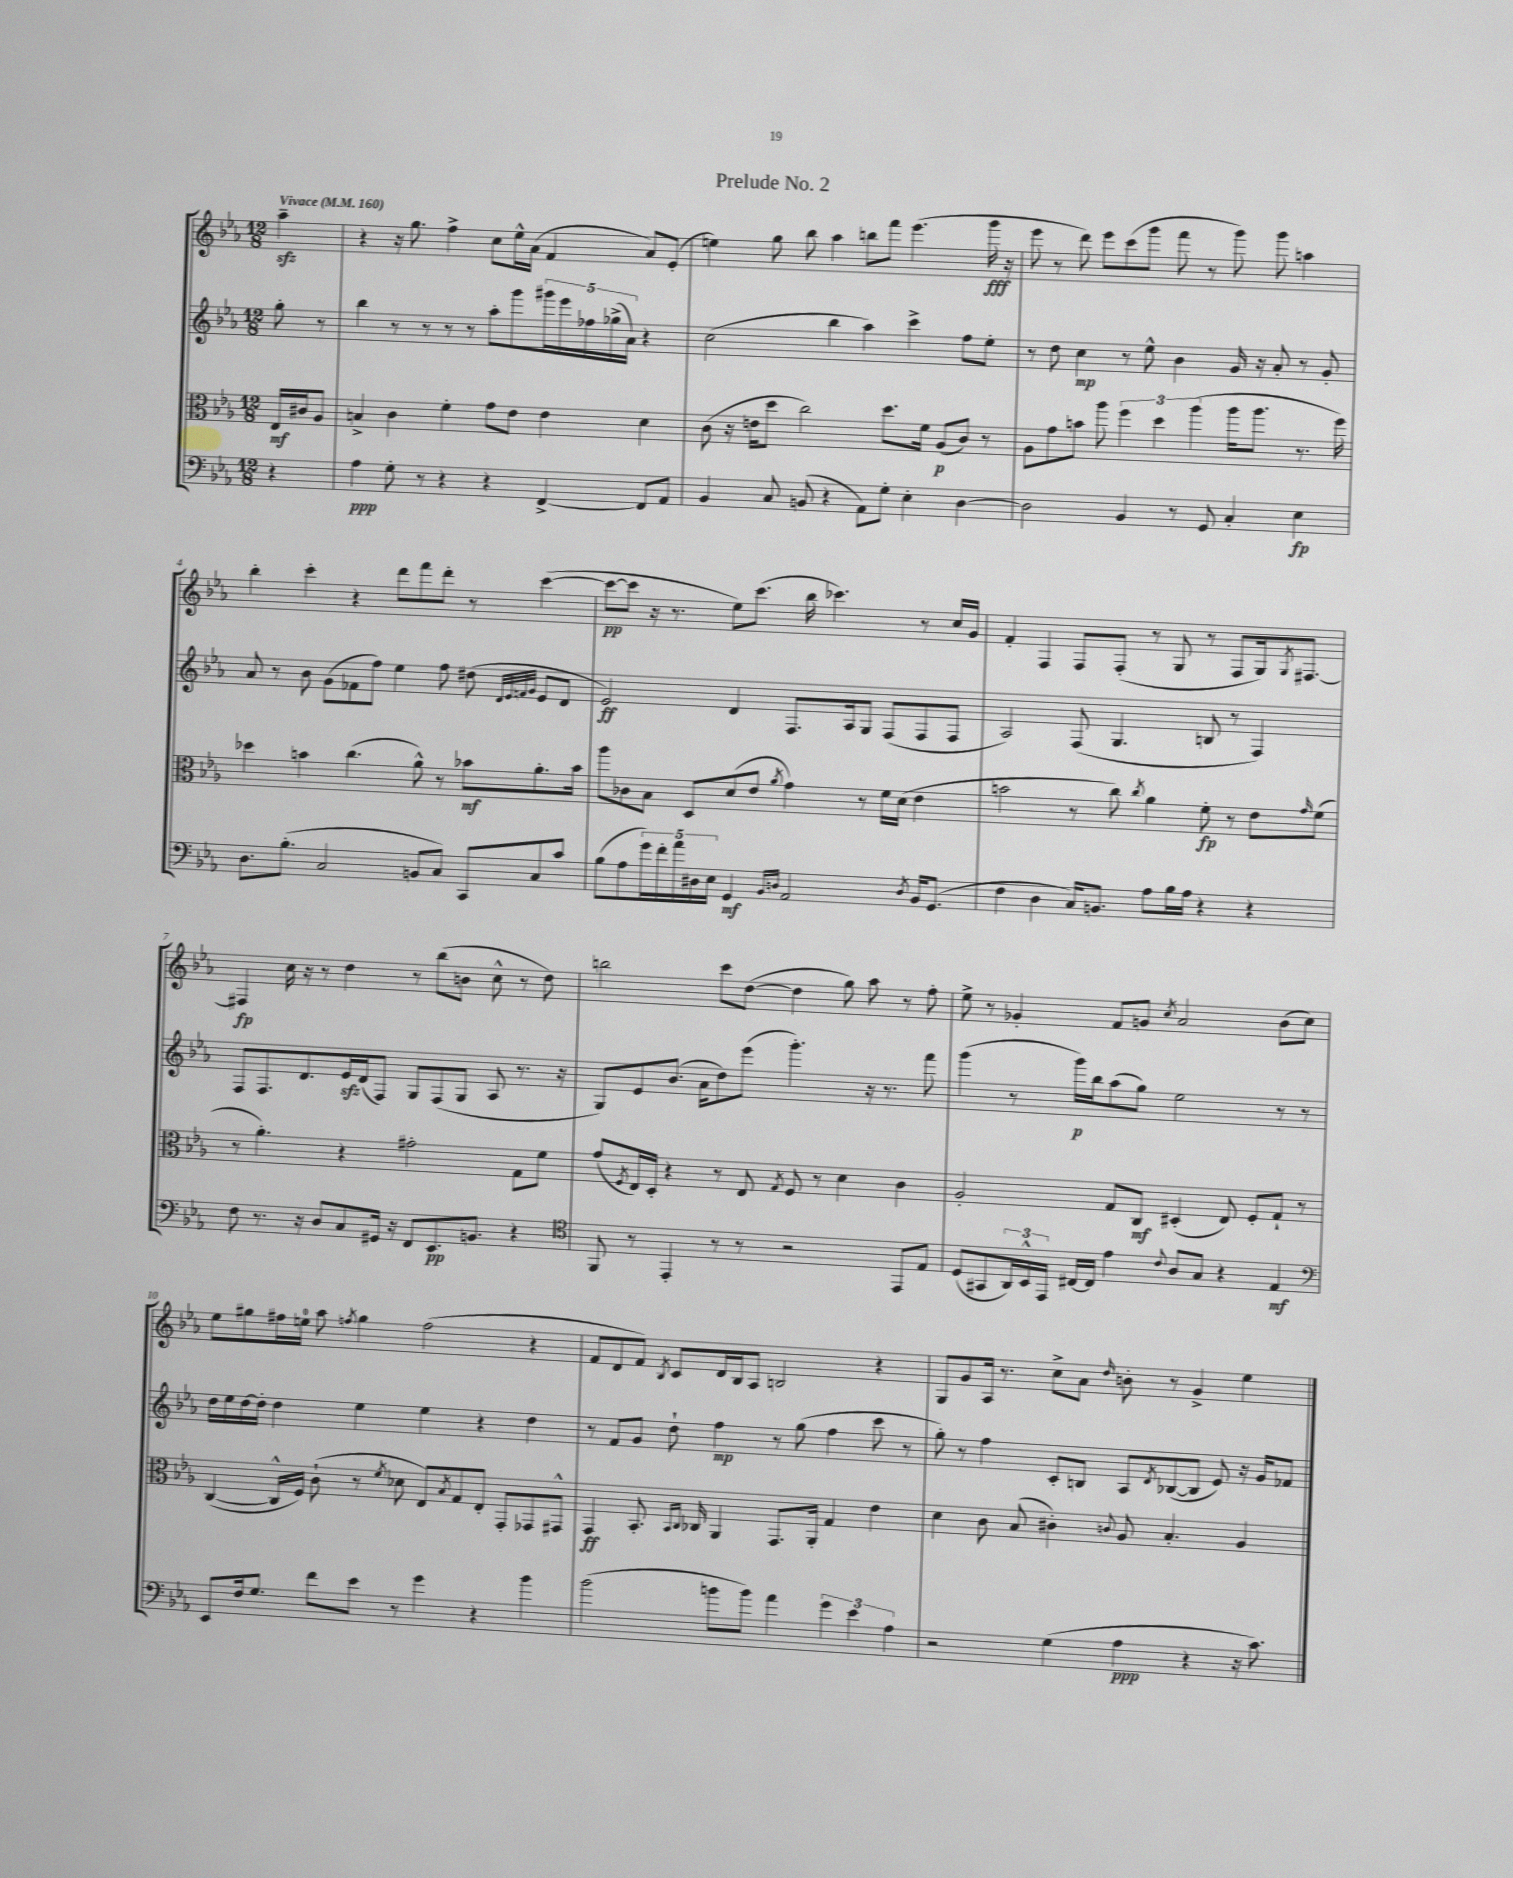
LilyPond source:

\header { title = "Prelude No. 2" }
<<
\new StaffGroup <<
\new Staff = "s0" {
    \clef treble \key ees \major \numericTimeSignature \time 12/8 \partial 4 \tempo "Vivace" 4 = 160
    aes''4--\sfz |
    r4 r16 g''8. f''4-> c''8 ees''16-^ aes'16( f'4 aes'8) ees'8-.( |
    e''4) g''8 bes''8 aes''4 b''8 f'''8 ees'''4.( g'''16\fff r16 |
    ees'''8 r8 d'''8) ees'''8 c'''8( g'''8 f'''8 r8 g'''8) g'''8 a''4 |
    bes''4-. c'''4-. r4 d'''8 f'''8 d'''8-. r8 c'''4~( |
    c'''8~\pp c'''8 r16 r8. ees''8) c'''8.( bes''16 ces'''4.) r8 c''16 g'16 |
    f'4-. f4 f8 f8-.( r8 g8 r8 f8 g16) \acciaccatura { g8 } fis8.~ |
    fis4\fp c''16 r16 r8 d''4 r8 bes''8( b'8 c''8-^ r8 d''8) |
    b''2 c'''8 d''8~( d''4 g''8) aes''8 r8 f''8-. |
    ees''8-> r8 ges'4-. f'8 g'8 \acciaccatura { c''8 } aes'2 bes'8( c''8) |
    ees''8 gis''8 fis''16 e''16-0 aes''8 \acciaccatura { f''8 } gis''4 f''2( r4 |
    f'8 d'8 f'8) \acciaccatura { bes8 } c'8 d'16 bes16 aes8 b2 r4 |
    g8 g'8 aes16 r8. c''8-> aes'8 \grace { d''16 } b'8-. r8 g'4-> ees''4 \bar "|." |
}
\new Staff = "s1" {
    \clef treble \key ees \major \numericTimeSignature \time 12/8 \partial 4
    g''8-. r8 |
    bes''4 r8 r8 r8 r8 aes''8-. g'''8 \tuplet 5/4 { gis'''16 ees'''16 fes''16 ges''16->( aes'16) } r4 |
    c''2( bes''4 aes''4) c'''4-> f''8 ees''8-. |
    r8 d''8 c''4\mp r8 ees''8-^ bes'4 g'16 r16 aes'8-. r8 g'8-. |
    aes'8 r8 bes'8 g'8( fes'8 f''8) ees''4 f''8 dis''8( \grace { d'32 ees'32 f'32 g'32 } ees'8 d'8 |
    ees'2\ff) d'4 f8. aes16 g8 f8( f8 f8 |
    aes2) f8( g4. b8 r8 f4) |
    f8 f8. d'8. ees'16\sfz d'16( f8) g8 f8( g8 aes8 r8. r16 |
    g8) ees'8 bes'8.( aes'16 d''8) ees'''8( g'''4.-.) r16 r8. f'''8 |
    g'''4( r8 g'''16\p) bes''16 aes''8( g''8) ees''2 r8 r8 |
    d''16 ees''16 d''16~ d''16-. d''4 ees''4 ees''4 r4 d''4 |
    r8 f'8 g'8 d''8-! f''4\mp r8 g''8( f''4 c'''8 r8 |
    g''8-.) r8 f''4 c'8-. b8 aes8 \acciaccatura { d'8 } bes8~( bes8 ees'8) r16 g'16 fes'8 \bar "|." |
}
\new Staff = "s2" {
    \clef alto \key ees \major \numericTimeSignature \time 12/8 \partial 4
    ees16\mf cis'16 aes8 |
    b4-> c'4 f'4-. g'8 ees'8 ees'4 d'4 |
    c'8( r16 e'16 d''8 c''2) d''8. f'16 aes8\p( c'8) r8 |
    aes8 g'8 b'8 aes''8 \tuplet 3/2 { f''4 d''4 aes''4( } aes''16 aes''8. r8. f''16) |
    des''4 b'4 c''4.( aes'8-^) r8 bes'8\mf aes'8.-. bes'16 |
    aes''8 ces'8 bes8 d8 d'8( ees'8 \acciaccatura { aes'8 } g'4) r8 f'16 d'16( ees'4 |
    b'2 r8 c''8) \acciaccatura { c''8 } aes'4 f'8-.\fp r8 ees'8 \grace { g'16 } f'8( |
    r8 aes'4.-.) r4 gis'2-. g8 f'8 |
    g'8( \acciaccatura { f8 } ees16) d16-. r4 r8 ees8 \acciaccatura { g8 } f8 r8 d'4 c'4 |
    aes2-. g8 c8\mf dis4-.( ees8) f8-. g8-! r8 |
    c4~( c16-^ f16) c'8-!( r8 \acciaccatura { f'8 } des'8 ees8) \acciaccatura { bes8 } g8 ees8-. g,8-. ges,8 gis,8-^ |
    g,4\ff bes,8.-. \grace { bes,16 c16 } ces16 aes,4 g,8. aes,16-. g4 ees'4 |
    d'4 c'8 bes8( cis'4-.) \appoggiatura { c'8 } aes8 bes4.-. aes4 \bar "|." |
}
\new Staff = "s3" {
    \clef bass \key ees \major \numericTimeSignature \time 12/8 \partial 4
    r4 |
    aes4\ppp g8-. r8 r4 r4 f,4~-> f,8 aes,8 |
    bes,4 c8 b,8( r4 aes,8) g8-. ees4-. d4~ |
    d2 bes,4 r8 g,8 c4-. ees4\fp |
    d8. bes8.-.( c2 b,8 c8) c,8 c8 c'8 |
    bes8( aes8 \tuplet 5/4 { g'16) f'16-. aes'16 dis16 ees16 } g,4\mf \grace { bes,16 d16 } aes,2 \acciaccatura { d8 } bes,16 g,8.( |
    f4 d4 c16) b,8. aes8 bes16 aes16 r4 r4 |
    f8 r8. r16 d8 c8 gis,16 r16 f,8 ees,8.\pp b,8. r4 |
    \clef tenor f,8 r8 ees,4-. r8 r8 r2 ees,8 ees8 |
    d8( gis,8 \tuplet 3/2 { aes,16) bes,16-^ ees,16 } cis16~ cis16 ees'4 \appoggiatura { c'8 } aes8 g8 r4 ees4\mf |
    \clef bass ees,8 f16 g8. f'8 ees'8 r8 g'4 r4 bes'4 |
    bes'2( b'8 b'8) aes'4 \tuplet 3/2 { g'4 ees'4 aes4 } |
    r2 g4( aes4\ppp r4 r16 c'8.) \bar "|." |
}
>>
>>
